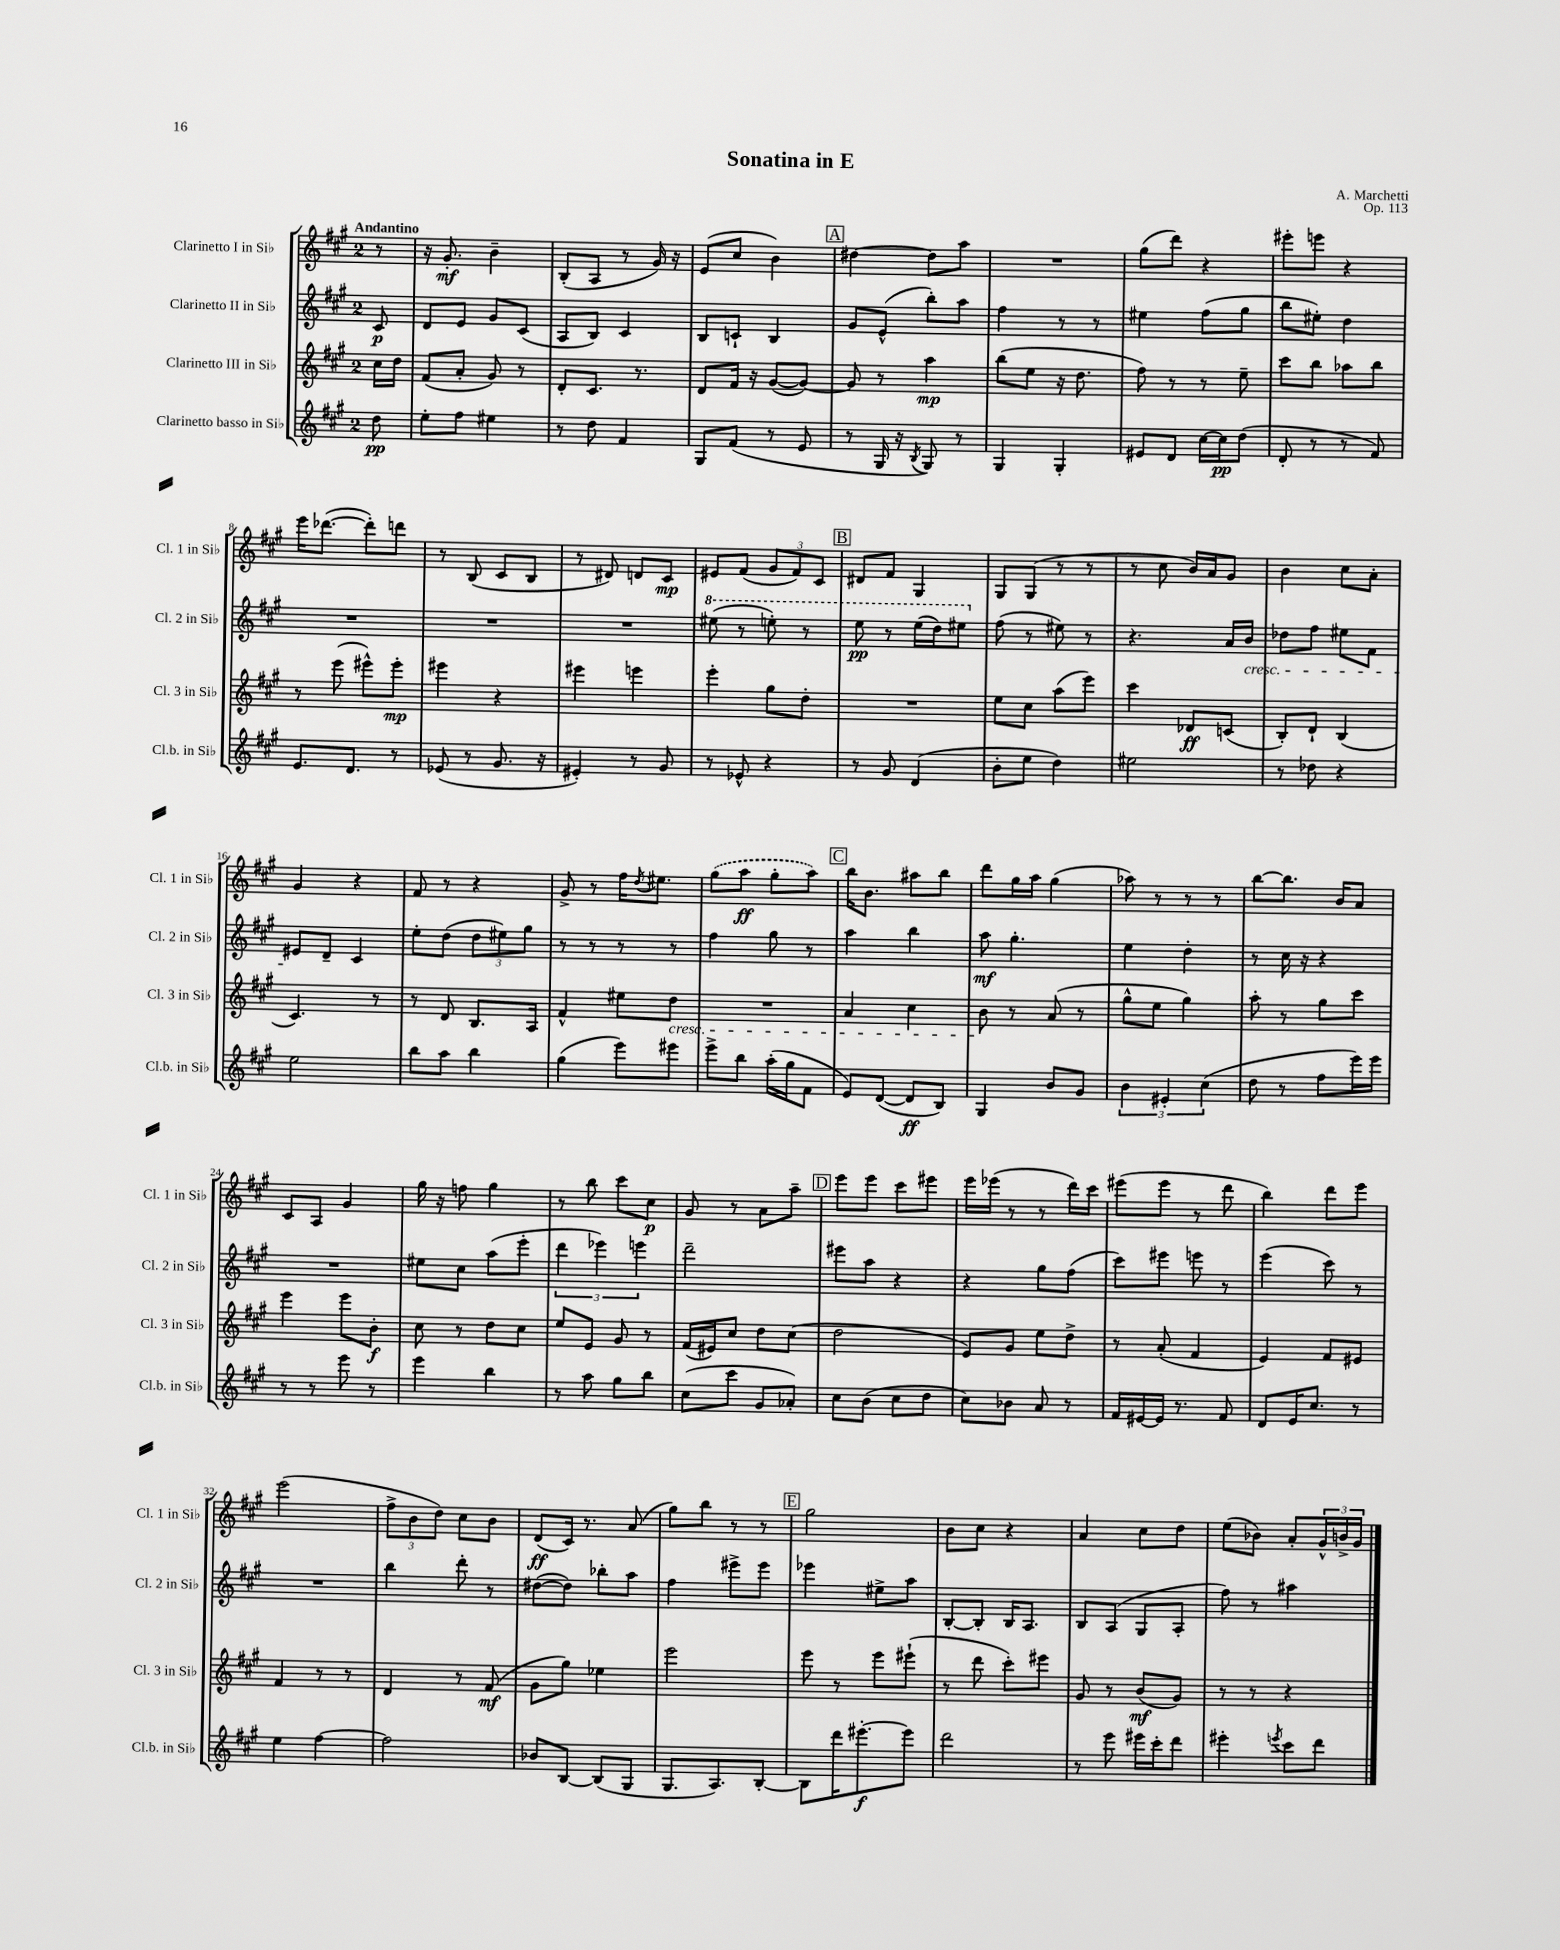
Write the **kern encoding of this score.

**kern	**kern	**kern	**kern
*staff4	*staff3	*staff2	*staff1
*clefG2	*clefG2	*clefG2	*clefG2
*k[f#c#g#]	*k[f#c#g#]	*k[f#c#g#]	*k[f#c#g#]
*M2/4	*M2/4	*M2/4	*M2/4
8dd\	16cc#\LL	8c#/	8r
.	16dd\JJ	.	.
=	=	=	=
8ee'\L	(8f#/L	8d/L	16r
.	.	.	8.g#'/
8ff#\J	8a'/J	8e/J	.
4ee#\	8g#/)	8g#/L	4b~\
.	8r	(8c#/J	.
=	=	=	=
8r	8d'/L	8A/L	(8B'/L
8dd\	8.c#/J	8B/J)	8A/J
4f#/	.	4c#/	8r
.	8.r	.	.
.	.	.	16g#/)
.	.	.	16r
=	=	=	=
8G#/L	8d/L	8B/L	(8e/L
(8f#/J	16f#/Jk	8c`/J	8cc#/J
.	16r	.	.
8r	([8g#/L	4B/	4b\)
8e/	8g#/_J)	.	.
=	=	=	=
8r	8g#/]	8g#/L	[4dd#\
16G#/	8r	(8e^^/J	.
16r	.	.	.
8qB/	.	.	.
8G#/)	4aa\	8bb'\L)	8dd#\]L
8r	.	8aa\J	8aa\J
=	=	=	=
4G#/	(8bb\L	4ff#\	2r
.	8ee\J	.	.
4G#'/	16r	8r	.
.	8.dd\	.	.
.	.	8r	.
=	=	=	=
8e#/L	8ff#\)	4ee#\	(8gg#\L
8d/J	8r	.	8ddd\J)
[16cc#\LL	8r	(8ff#\L	4r
16cc#\]J	.	.	.
(8dd\J	8ee~\	8gg#\J	.
=	=	=	=
8d'/	8ccc#\L	8bb\L	8eee#'\L
8r	8bb\J	8ee#'\J)	8eee\J
8r	8aa-\L	4dd\	4r
8f#/)	8bb\J	.	.
=	=	=	=
8.e/L	8r	2r	16eee\LK
.	.	.	([8.ddd-\J
.	(8eee\	.	.
8.d/J	.	.	.
.	8eee#^^\L)	.	8ddd-'\]L)
8r	8eee#'\J	.	8ddd\J
=	=	=	=
(8e-/	4eee#\	2r	8r
8r	.	.	(8B/
8.g#/	4r	.	8c#/L
.	.	.	8B/J
16r	.	.	.
=	=	=	=
4e#'/)	4eee#\	2r	8r
.	.	.	8d#/)
8r	4eee\	.	8d/L
8g#/	.	.	8c#/J
=	=	=	=
8r	4eee'\	(8eee#\	8e#/L
8e-^^/	.	8r	(8f#/J
4r	8gg#\L	8eee'\)	12g#/L
.	.	.	12f#/)
.	8dd'\J	8r	.
.	.	.	12c#/J
=	=	=	=
8r	2r	8eee\	8d#/L
8g#/	.	8r	8f#/J
(4d/	.	(16eee\LL	4G#/
.	.	16ddd\J)	.
.	.	8eee#\J	.
=	=	=	=
8b'\L	8ee\L	(8ff#\	8G#/L
8ee\J	8cc#\J	8r	(8G#/J
4dd\)	(8aa\L	8ee#\)	8r
.	8eee\J)	8r	8r
=	=	=	=
2ee#\	4ccc#\	4.r	8r
.	.	.	8cc#\
.	8d-/L	.	16b/LL)
.	.	.	16a/J
.	(8c/J	16a/LL	8g#/J
.	.	16b/JJ	.
=	=	=	=
8r	8B'/L)	8dd-\L	4b\
8dd-\	8d`/J	8ff#\J	.
4r	(4B/	8ee#\L	8cc#\L
.	.	8f#\J	8a'\J
=	=	=	=
2ee\	4.c#/)	8e#/L	4g#/
.	.	8d~/J	.
.	.	4c#/	4r
.	8r	.	.
=	=	=	=
8bb\L	8r	8ee'\L	8f#/
8aa\J	8d/	(8dd\J	8r
4bb\	8.B/L	12dd\L	4r
.	.	12ee#\)	.
.	.	12gg#\J	.
.	16A/Jk	.	.
=	=	=	=
(4gg#\	4f#^^/	8r	8g#^/
.	.	8r	8r
8eee\L)	8ee#\L	8r	16ff#\LK
.	.	.	8qdd/
.	.	.	8.ee#\J
8eee#\J	8dd\J	8r	.
=	=	=	=
8eee^\L	2r	4ff#\	(8gg#\L
8bb\J	.	.	8aa\J
(16aa'\LL	.	8gg#\	8gg#'\L
16gg#\J	.	.	.
8f#\J	.	8r	8aa\J)
=	=	=	=
8e/L)	4a/	4aa\	16bb\LK
.	.	.	8.b\J
([8d/J	.	.	.
8d/]L	4cc#\	4bb\	8aa#\L
8B/J)	.	.	8bb\J
=	=	=	=
4G#/	8b\	8aa\	8ddd\L
.	8r	4.gg#'\	16gg#\L
.	.	.	16aa\JJ
8b/L	(8a/	.	(4gg#\
8g#/J	8r	.	.
=	=	=	=
6b\	8gg#^^\L	4ee\	8aa-\)
.	8ee\J	.	8r
6e#'/	.	.	.
.	4gg#\)	4dd'\	8r
(6cc#\	.	.	.
.	.	.	8r
=	=	=	=
8dd\	8aa'\	8r	[8bb\L
8r	8r	16cc#\	8.bb\]J
.	.	16r	.
8ff#\L	8gg#\L	4r	.
.	.	.	16b/LK
16eee\L)	8ccc#\J	.	8a/J
16eee\JJ	.	.	.
=	=	=	=
8r	4eee\	2r	8c#/L
8r	.	.	8A/J
8eee\	8eee\L	.	4g#/
8r	8b'\J	.	.
=	=	=	=
4eee\	8cc#\	8ee#\L	16gg#\
.	.	.	16r
.	8r	8cc#\J	8ff\
4bb\	8dd\L	(8aa\L	4gg#\
.	8cc#\J	8eee'\J	.
=	=	=	=
8r	8ee/L	6ddd\	8r
8aa\	8e/J	.	8bb\
.	.	6eee-\)	.
8gg#\L	8g#/	.	8ccc#\L
.	.	6eee\	.
8bb\J	8r	.	8cc#\J
=	=	=	=
(8cc#\L	(16f#/LL	2ddd~\	8g#/
.	16e#/J)	.	.
8ccc#\J	8cc#/J	.	8r
8g#/L	8dd\L	.	8a\L
8a-'/J)	(8cc#\J	.	8aa~\J
=	=	=	=
8cc#\L	2dd\	8eee#\L	8eee\L
(8b\J	.	8aa\J	8eee\J
8cc#\L	.	4r	8ccc#\L
8dd\J	.	.	8eee#\J
=	=	=	=
8cc#\L)	8e/L)	4r	16eee\LL
.	.	.	(16eee-\JJ
8b-\J	8g#/J	.	8r
8a/	8ee\L	8gg#\L	8r
8r	8dd^\J	(8ff#\J	16ddd\LL)
.	.	.	16ccc#\JJ
=	=	=	=
16f#/LL	8r	8ccc#\L)	(8eee#\L
[16e#/	.	.	.
16e#/]JJ	(8a'/	8eee#\J	8eee#\J
8.r	.	.	.
.	4f#/	8eee\	8r
8f#/	.	8r	8ddd\
=	=	=	=
8d/L	4e/)	(4eee\	4bb\)
16e/K	.	.	.
8.cc#/J	.	.	.
.	8f#/L	8ccc#\)	8ddd\L
8r	8e#/J	8r	8eee\J
=	=	=	=
4ee\	4f#/	2r	(2eee\
[4ff#\	8r	.	.
.	8r	.	.
=	=	=	=
2ff#\]	4d/	4bb\	12ff#^\L
.	.	.	12b\
.	.	.	12dd\J)
.	8r	8ddd'\	8cc#\L
.	(8f#/	8r	8b\J
=	=	=	=
8b-/L	8g#\L	([8dd#\L	(8d/L
[8B/J	8gg#\J)	8dd#\]J)	16c#/Jk)
.	.	.	8.r
(8B/]L	4ee-\	8bb-'\L	.
8G#/J	.	8aa\J	(8a/
=	=	=	=
8.G#/L	2eee\	4ff#\	8gg#\L)
.	.	.	8bb\J
8.A/)	.	.	.
.	.	8eee#^\L	8r
[8B'/J	.	8eee#\J	8r
=	=	=	=
8B\]L	8eee\	4eee-\	2gg#\
16ddd\K	8r	.	.
[8.eee#'\	.	.	.
.	8eee\L	8ee#^\L	.
8eee#\]J	(8eee#`\J	8aa\J	.
=	=	=	=
2ddd\	8r	[8B'/L	8b\L
.	8ddd\	8B'/]J	8cc#\J
.	8ccc#'\L)	16B/LK	4r
.	.	8.A/J	.
.	8eee#\J	.	.
=	=	=	=
8r	8g#/	8B/L	4a/
8eee\	8r	(8A/J	.
16eee#\LL	(8b/L	8G#/L	8cc#\L
16ccc#'\J	.	.	.
8ddd\J	8g#/J)	8A'/J	8dd\J
=	=	=	=
4eee#'\	8r	8ff#\)	(8ee\L
.	8r	8r	8b-\J)
8qeee/	.	.	.
8ccc#\L	4r	4aa#\	8a'/L
8ddd\J	.	.	24g#^^/L
.	.	.	24b^/
.	.	.	24g#/JJ
==	==	==	==
*-	*-	*-	*-
